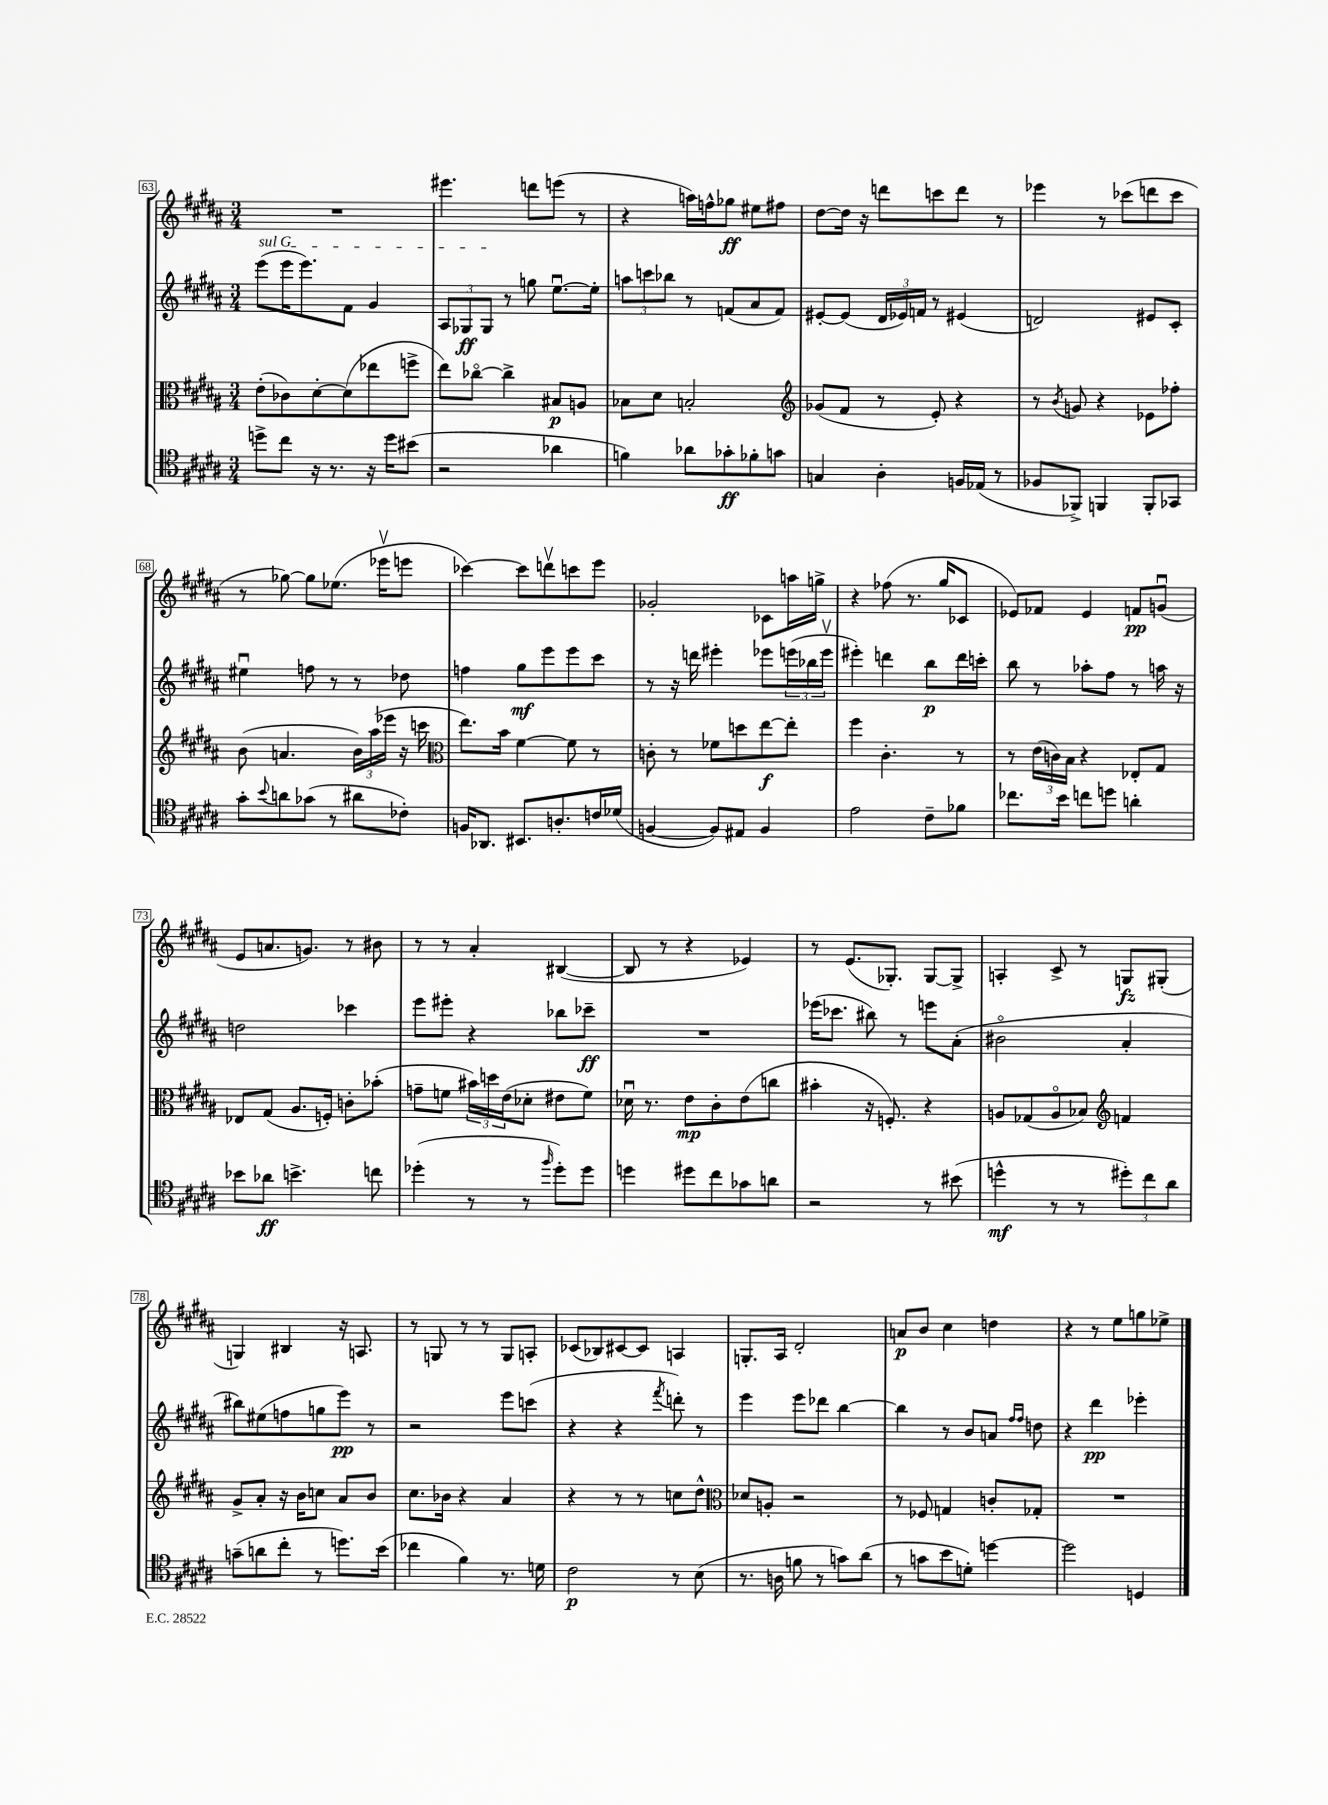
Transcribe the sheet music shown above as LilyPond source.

<<
\new StaffGroup <<
\new Staff = "s0" {
    \clef treble \key b \major \numericTimeSignature \time 3/4
    R2. |
    eis'''4. d'''8 e'''8( r8 |
    r4 a''16) f''16-^ ges''8\ff eis''8 fis''8 |
    dis''8~ dis''16 r16 d'''8 c'''8 d'''8 r8 |
    ees'''4 r8 ces'''8( d'''8 ces'''8 |
    r8 ges''8~) ges''8 ees''8.( ees'''16\upbow e'''8 |
    ces'''4~) ces'''8 d'''8\upbow c'''8 e'''8 |
    ges'2-. ces'8 a''16 g''16-> |
    r4 fes''8( r8. gis''16 ces'8 |
    ees'8) fes'8 ees'4 f'8\pp g'8\downbow( |
    e'8 a'8. g'8.) r8 bis'8 |
    r8 r8 ais'4-. bis4~( |
    bis8 r8 r4 ees'4) |
    r8 e'8.( ges8.-.) ges8~ ges8-> |
    a4-. cis'8-> r8 g8\fz gis8-.( |
    g4) bis4 r16 a8. |
    r8 g8 r8 r8 g8 a8-. |
    ces'8( bes8) cis'8~ cis'8 a4 |
    g8.-. ais16 dis'2-. |
    a'8\p b'8 cis''4 d''4 |
    r4 r8 e''8 g''8 ees''8-> \bar "|." |
}
\new Staff = "s1" {
    \clef treble \key b \major \numericTimeSignature \time 3/4
    \once \override TextSpanner.bound-details.left.text = \markup { \italic "sul G" } e'''8\startTextSpan( e'''16 e'''8.) fis'8 gis'4 |
    \tuplet 3/2 { ais8 ges8\ff ges8\stopTextSpan } r8 g''8 e''8.~\downbow e''16-. |
    \tuplet 3/2 { a''8 c'''8 bes''8 } r8 f'8( ais'8 f'8) |
    eis'8~-. eis'8( \tuplet 3/2 { dis'16 ees'16) f'16 } r8 eis'4( |
    d'2) eis'8 cis'8-. |
    eis''4\downbow f''8 r8 r8 des''8 |
    f''4 gis''8\mf e'''8 e'''8 cis'''8 |
    r8 r16 d'''16 eis'''4-. ees'''8 \tuplet 3/2 { e'''16( bes''16 e'''16\upbow } |
    eis'''4-.) d'''4 b''8\p d'''16 c'''16-. |
    b''8 r8 aes''8-. fis''8 r8 a''16 r16 |
    d''2 ces'''4 |
    e'''8 eis'''8-. r4 bes''8 ces'''8--\ff |
    R2. |
    ees'''16( ces'''8. bis''8) r8 e'''8 ais'8-.( |
    bis'2\flageolet ais'4-. |
    bis''8) eis''8( f''8 g''8 e'''8\pp) r8 |
    r2 e'''8 c'''8( |
    r4 r4 \acciaccatura { fis'''8 } d'''8-.) r8 |
    e'''4 e'''8 des'''8 b''4~ |
    b''4 r8 b'8 a'8 \grace { fis''16 fis''16 } d''8 |
    r4 dis'''4\pp ees'''4-. \bar "|." |
}
\new Staff = "s2" {
    \clef alto \key b \major \numericTimeSignature \time 3/4
    e'8-.( ces'8) dis'8~-. dis'8( ees''8 f''8-> |
    e''8) ces''8~\flageolet ces''4-> bis8\p a8 |
    bes8 dis'8 b2-. |
    \clef treble ges'8( fis'8 r8 e'8-.) r4 |
    r8 \acciaccatura { b'8 } g'8 r4 ees'8 fes''8-. |
    b'8( a'4. \tuplet 3/2 { b'16) ais''16( ees'''16 } r16 c'''16 |
    \clef alto e''8.) b'16 fis'4~ fis'8 r8 |
    c'8-. r8 fes'8 d''8 e''8~\f e''8-. |
    fis''4 cis'4.-. r8 |
    r8 \tuplet 3/2 { e'16( c'16) b16 } r4 ees8-. gis8 |
    ees8 gis8( ais8. f16-.) c'8-. bes'8-.( |
    g'8-- f'8 \tuplet 3/2 { bis'16) d''16 e'16( } des'8-. eis'8 f'8) |
    des'16\downbow r8. e'8\mp cis'8-. e'8( c''8 |
    bis'4-. r16 f8.-.) r4 |
    a8 ges8( a8\flageolet bes8) \clef treble f'4 |
    gis'8-> ais'8-. r16 b'16 c''8 ais'8 b'8 |
    cis''8. bes'16 r4 ais'4 |
    r4 r8 r8 c''8 dis''8-^ |
    \clef alto des'8 a8-. r2 |
    r8 fes8 g4 c'8-. ges8-. |
    R2. \bar "|." |
}
\new Staff = "s3" {
    \clef tenor \key b \major \numericTimeSignature \time 3/4
    d''8-> cis''8 r16 r8. r16 d''16 bis'8( |
    r2 aes'4 |
    f'4) aes'8 ges'8-.\ff fes'8-. g'8 |
    g4 ais4-. f16 ees16( r8 |
    fes8 fes,8->) f,4 f,8-. ges,8 |
    gis'8-. \appoggiatura { b'8 } a'8 ges'8( r8 ais'8 ces'8-.) |
    f16 aes,8. bis,8. a8.-. c'16 des'16( |
    f4~ f8) eis8 f4 |
    e'2 cis'8-- fes'8 |
    ces''8. b'16 c''8 d''8 a'4-. |
    bes'8 aes'8\ff b'4.-> c''8 |
    des''4-.( r8 r8 \grace { fis''16 } des''8-.) des''8 |
    d''4 dis''8 cis''8 ges'8 a'8 |
    r2 r8 bis'8( |
    d''4-^\mf r8 r8 \tuplet 3/2 { dis''8-.) cis''8 ais'8 } |
    g'8--( a'8 cis''8-. r8 d''8.) b'16( |
    ces''4 fis'4) r8. d'16 |
    cis'2\p r8 b8( |
    r8. a16 f'8 r8 g'8) ais'8( |
    r8 g'8 b'8 d'8-.) d''4~ |
    d''2 d4 \bar "|." |
}
>>
>>
\layout { \context { \Score currentBarNumber = #63 \override BarNumber.stencil = #(make-stencil-boxer 0.1 0.3 ly:text-interface::print) } }
